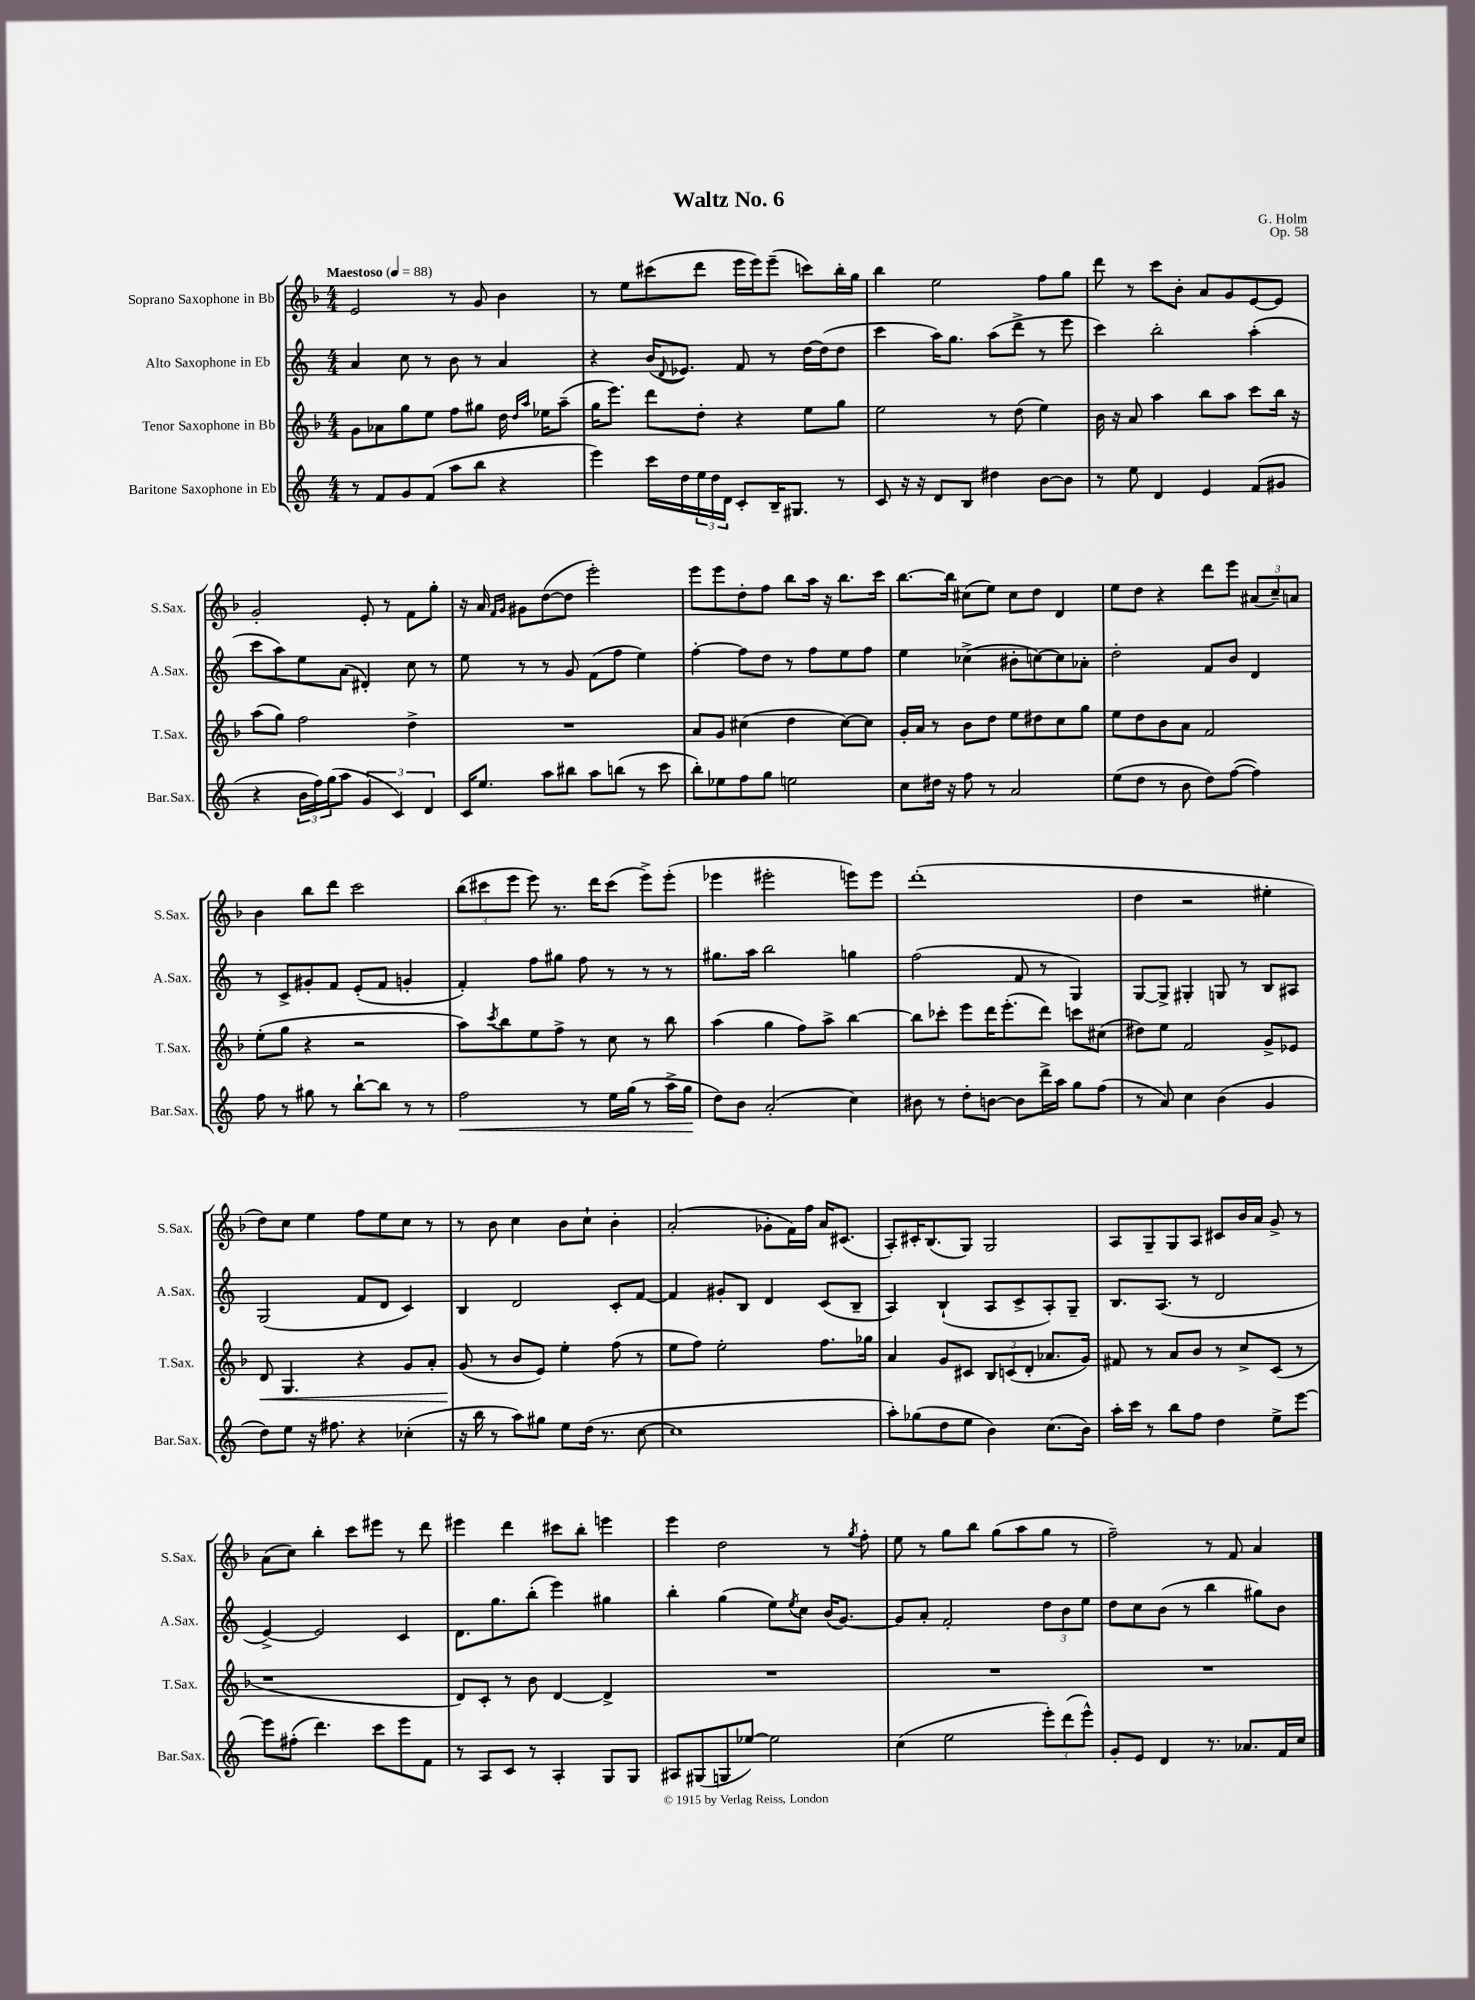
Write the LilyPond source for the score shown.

\header { title = "Waltz No. 6" composer = "G. Holm" opus = "Op. 58" }
<<
\new StaffGroup <<
\new Staff = "s0" \with { instrumentName = "Soprano Saxophone in Bb" shortInstrumentName = "S.Sax." } {
    \clef treble \key f \major \numericTimeSignature \time 4/4 \tempo "Maestoso" 4 = 88
    e'2 r8 g'8 bes'4 |
    r8 e''8 cis'''8( d'''8 e'''16 e'''16) e'''8--( c'''8) bes''16-. g''16 |
    bes''4 e''2 f''8 g''8 |
    d'''8 r8 c'''8 bes'8-. a'8 g'8 e'8~ e'8 |
    g'2-. e'8-. r8 f'8 g''8-. |
    r16 a'16 \grace { f'16 g'16 } gis'8 d''8~( d''8 e'''2-.) |
    e'''8 e'''8 d''8-. f''8 bes''8 a''16 r16 bes''8. c'''16 |
    bes''8.~ bes''16 cis''8( e''8) cis''8 d''8 d'4 |
    e''8 d''8 r4 d'''8 e'''8 \tuplet 3/2 { ais'8( c''8--) a'8 } |
    bes'4 bes''8 d'''8 c'''2 |
    \tuplet 3/2 { bes''8( cis'''8 e'''8 } e'''8) r8. d'''16 cis'''8( e'''8->) e'''8-.( |
    ees'''4 eis'''2-. e'''8) e'''8 |
    d'''1-.( |
    d''4 r2 eis''4-. |
    d''8) c''8 e''4 f''8 e''8 c''8 r8 |
    r8 bes'8 c''4 bes'8 c''8-! bes'4-. |
    a'2-.( ges'8-. f'16) f''16 a'16 cis'8.( |
    a8-.) cis'16-. bes8.( g8) g2 |
    a8 g8-- g8 a8 cis'8 bes'16 a'16 g'8-> r8 |
    a'8( c''8) bes''4-. c'''8 eis'''8 r8 d'''8 |
    eis'''4 d'''4 cis'''8 bes''8-. e'''4 |
    e'''4 d''2 r8 \acciaccatura { g''8 } f''8-. |
    e''8 r8 g''8 bes''8 g''8( a''8 g''8 r8 |
    f''2--) r8 f'8 a'4 \bar "|." |
}
\new Staff = "s1" \with { instrumentName = "Alto Saxophone in Eb" shortInstrumentName = "A.Sax." } {
    \clef treble \key c \major \numericTimeSignature \time 4/4
    a'4 c''8 r8 b'8 r8 a'4 |
    r4 b'16( \appoggiatura { d'8 } ees'8.) f'8 r8 d''16~ d''16( d''8 |
    c'''4 a''16) g''8. a''8( d'''8-> r8 e'''8 |
    c'''4) b''2-. a''4-.( |
    c'''8 a''8) e''8 a'8( dis'4-.) c''8 r8 |
    e''8 r8 r8 g'8 f'8( f''8 e''4) |
    f''4~-. f''8 d''8 r8 f''8 e''8 f''8 |
    e''4 ces''4->( bis'8-. c''8~) c''8 aes'8-. |
    d''2-. f'8 b'8 d'4 |
    r8 c'8-> gis'8-. f'8 e'8-.( f'8 g'4-. |
    f'4-.) f''8 gis''8 f''8 r8 r8 r8 |
    gis''8. a''16 b''2 g''4 |
    f''2( f'8 r8 g4) |
    g8~ g8-> gis4-. g8 r8 b8 ais8 |
    g2( f'8 d'8 c'4) |
    b4 d'2 c'8-. f'8~ |
    f'4 gis'8-. b8 d'4 c'8( b8-- |
    a4) b4-!( a8 c'8-> a8-.) g8-- |
    b8. a8.( r8 d'2 |
    e'4~->) e'2 c'4 |
    d'8. g''8. b''8-.( e'''4) gis''4 |
    b''4-. g''4( e''8) \acciaccatura { e''8 } c''8 b'16( g'8.~) |
    g'8 a'8-. f'2-. \tuplet 3/2 { d''8 b'8 e''8 } |
    d''8 c''8 b'8( r8 b''4 gis''8) b'8 \bar "|." |
}
\new Staff = "s2" \with { instrumentName = "Tenor Saxophone in Bb" shortInstrumentName = "T.Sax." } {
    \clef treble \key f \major \numericTimeSignature \time 4/4
    g'8 aes'8 g''8 e''8 f''8 gis''8 d''16 \grace { d''16 a''16 } ees''16 a''8--( |
    g''16 e'''8.) d'''8 d''8-. r4 e''8 g''8 |
    e''2 r8 d''8( e''4) |
    bes'16 r16 a'8 a''4 bes''8 a''8 c'''8 bes''16 r16 |
    a''8( g''8) f''2 d''4-> |
    R1 |
    a'8 g'8 cis''4( d''4 cis''8~) cis''8 |
    g'16-. a'16 r8 bes'8 d''8 e''8 dis''8 c''8 g''8 |
    e''8 d''8 bes'8 a'8 f'2 |
    e''8-.( g''8 r4 r2 |
    a''8) \acciaccatura { c'''8 } bes''8 e''8 f''8-> r8 c''8 r8 bes''8 |
    a''4( g''4 f''8) a''8-> bes''4~ |
    bes''8 ces'''8-. e'''8 d'''16 e'''8.-.( d'''8) c'''8 cis''8( |
    dis''8) e''8 f'2 g'8-> ees'8 |
    d'8\< g4. r4 g'8 a'8-. |
    g'8\!( r8 bes'8 e'8) e''4-. f''8( r8 |
    e''8 f''8) e''2-. f''8. ges''16 |
    a'4 g'8 cis'8 \tuplet 3/2 { bes8 c'8( d'8-. } aes'8. g'16) |
    fis'8 r8 a'8 bes'8 r8 c''8-> c'8( r8 |
    r1 |
    d'8) c'8-. r8 bes'8 d'4~ d'4-> |
    R1 |
    R1 |
    R1 \bar "|." |
}
\new Staff = "s3" \with { instrumentName = "Baritone Saxophone in Eb" shortInstrumentName = "Bar.Sax." } {
    \clef treble \key c \major \numericTimeSignature \time 4/4
    r8 f'8 g'8 f'8( a''8 b''8 r4 |
    e'''4) c'''16 d''16 \tuplet 3/2 { e''16 d''16 d'16 } c'8-. b16-- gis8. r8 |
    c'8 r16 r16 d'8 b8 dis''4 b'8~ b'8 |
    r8 e''8 d'4 e'4 f'8( gis'8 |
    r4 \tuplet 3/2 { b'16 f''16) g''16( } a''8 \tuplet 3/2 { g'4 c'4) d'4 } |
    c'16 e''8. a''8 bis''8 a''8 b''8( r8 c'''8 |
    b''8-.) ees''8 f''8 g''8 e''2 |
    c''8 dis''16 r16 f''8 r8 a'2 |
    e''8( d''8 r8 b'8 d''8) f''8~( f''4) |
    f''8 r8 gis''8 r8 b''8~-! b''8 r8 r8 |
    f''2\< r8 e''16 g''16( r8 a''16-> g''16\! |
    d''8) b'8 a'2-.( c''4) |
    bis'8 r8 d''8-. b'8~ b'8 d'''16-> a''16 g''8 f''8( |
    r8 a'8) c''4 b'4( g'4 |
    d''8) e''8 r16 fis''8. r4 ces''4-.( |
    r16 b''16 r8 a''8) gis''8 e''8 d''16( r8. c''8~ |
    c''1 |
    a''8-.) ges''8( d''8 e''8 b'4) c''8.( b'16) |
    a''16-. c'''16 r8 b''8 f''8 d''4 e''8-> e'''8~ |
    e'''8 fis''8-.( d'''4.) c'''8 e'''8 f'8 |
    r8 a8 c'8 r8 a4-. g8 g8 |
    ais8 gis8( g8 ees''8~) ees''2 |
    c''4( e''2 \tuplet 3/2 { e'''8-.) d'''8( e'''8-^) } |
    g'8-. e'8 d'4 r8. aes'8. f'16 c''16 \bar "|." |
}
>>
>>
\layout { \context { \Score \remove "Bar_number_engraver" } }
